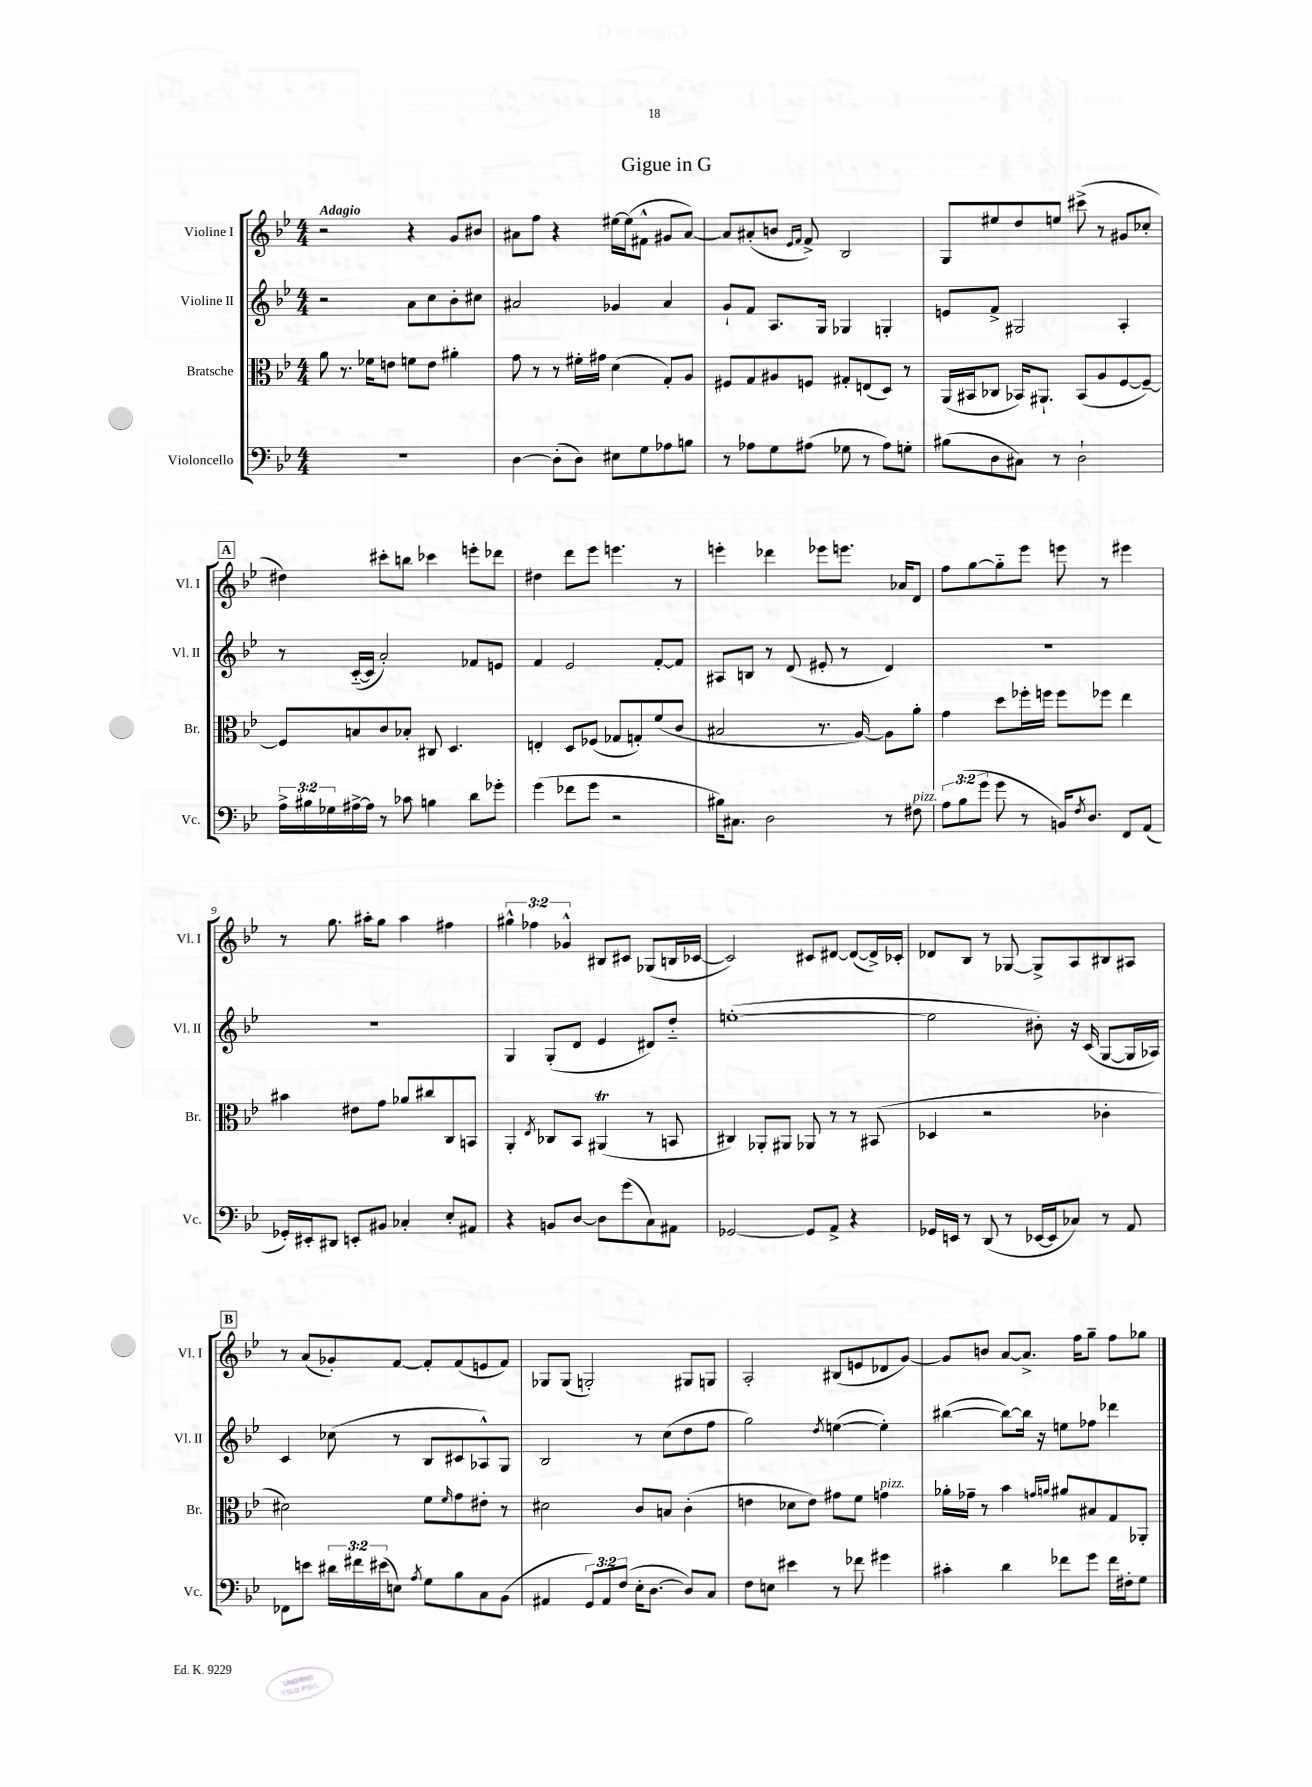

**kern	**kern	**kern	**kern
*part4	*part3	*part2	*part1
*staff4	*staff3	*staff2	*staff1
*I"Violoncello	*I"Bratsche	*I"Violine II	*I"Violine I
*I'Vc.	*I'Br.	*I'Vl. II	*I'Vl. I
*clefF4	*clefC3	*clefG2	*clefG2
*k[b-e-]	*k[b-e-]	*k[b-e-]	*k[b-e-]
*M4/4	*M4/4	*M4/4	*M4/4
=1	=1	=1	=1
!	!	!	!LO:TX:a:B:t=Adagio
1r	8a\	2r	2r
.	8.r	.	.
.	16f-X\KL	.	.
.	8en\J	.	.
.	8fn\L	8a\L	4r
.	8e\J	8cc\	.
.	4a#X'\	8b-'\	8g/L
.	.	8cc#X\J	8b#X/J
=2	=2	=2	=2
[4D\	8g\	2a#X/	8a#X\L
.	8r	.	8ff\J
(8D'\L]	8r	.	4r
8D\J)	16f#X'\LL	.	.
.	16g#X\JJ	.	.
8E#X\L	(4d\	4g-X/	[16ee#X\LL
.	.	.	(16ee#\J]
8G\	.	.	8f#X^^\J
8A-X\	8G'/L)	4a#/	8g#X/L
8Bn\J	8A/J	.	[8a#/J)
=3	=3	=3	=3
8r	8F#X/L	8g`/L	8a#/L]
8A-X\L	8G/	8f/J	(8a#X'/
8G\	8A#X/	8.A/L	8bn/J
.	.	.	16qqe-/LL
.	.	.	16qqf/JJ
(8A#X\J	8Fn/J	.	8f^/)
.	.	16G/Jk	.
8G-X\	8G#X'/L	4G-X/	2B-/
8r	(8En/	.	.
8A#\L)	8D/J)	4Gn'/	.
8Gn'\J	8r	.	.
=4	=4	=4	=4
(8B#X\L	(16AA/LL	8en/L	8G/L
.	16BB#X/J	.	.
8D\	8C-X/J	8f^/J	8ee#X/
8C#X\J)	16BB-X/KL)	2G#X/	8dd/
.	8.AA#X`/J	.	.
8r	.	.	8een/J
2D`\	(8BB-/L	.	(8ccc#X^\
.	8A/	.	8r
.	[8F/	4A'/	8g#X/L
.	8F~/J_)	.	8cc-X'/J
!!LO:LB:g=z
!!LO:REH:place=s1:t=A
=5	=5	=5	=5
24A^\LL	8F/L]	8r	4dd#X\)
24B#X\	.	.	.
24G-X\	.	.	.
[16A#X^\	8Bn/	([16c/LL	.
16A#\JJ]	.	16c/JJ]	.
8r	8c/	2a'/)	8ccc#X'\L
8c-X\	8B-X'/J	.	8bbn\J
4Bn\	8C#X/	.	4ccc-X\
.	4.D/	.	.
8d\L	.	8f-X/L	8eeen'\L
8g-X'\J	.	8en/J	8ddd-X\J
=6	=6	=6	=6
(4g\	4En'/	4f/	4dd#X\
8f-X\L	8D/L	2e-/	8ddd\L
8g\J	(8F-X/J	.	8eee-\J
2r	8G-X/L	.	4.eeen\
.	8Gn'/)	.	.
.	(8f/	[8f'/L	.
.	8c/J	8f/J]	8r
=7	=7	=7	=7
16B#X\KL)	2B#X/	8A#X/L	4eeen'\
8.C#X\J	.	.	.
.	.	8Bn/J	.
2D\	.	8r	4ddd-X\
.	.	(8d/	.
.	8.r	8e#X'/	8eee-X\L
.	.	8r	8.eeen\J
.	[16A/)	.	.
8r	8A\L]	4d/)	.
.	.	.	16a-X/KL
!LO:TX:a:i:t=pizz.	!	!	!
8F#X\	8a'\J	.	8d/J
=8	=8	=8	=8
12A\L	4g\	1r	8ff\L
(12B-\	.	.	.
.	.	.	[8gg\
12g\J	.	.	.
8g\	8dd\L	.	8gg\]
8r	16ff-X'\L	.	8eee-\J
.	16ffn\JJ	.	.
16BBn/KL)	8ff\L	.	8eeen\
8qF/	.	.	.
8.D/J	.	.	.
.	8ff-X\J	.	8r
8FF/L	4ee-\	.	4eee#X\
(8AA/J	.	.	.
!!LO:LB:g=z
=9	=9	=9	=9
16GG-X'/LL)	4b#X\	1r	8r
16EE#X'/J	.	.	.
8DD#X/J	.	.	8.gg\
8EEn'/L	8e#X\L	.	.
.	.	.	16aa#X'\KL
8BB#X/J	8g\J	.	8gg\J
4C-X'/	8a-X/L	.	4aa#\
.	8cc#X/	.	.
8E-'/L	8C/	.	4ff#X\
8AA#X/J	8BBn/J	.	.
=10	=10	=10	=10
4r	4AA'/	4G/	6gg#X^^\
.	.	.	6ff-X\
.	8qE-/	.	.
8BBn/L	8C-X/L	(8G'/L	.
.	.	.	6g-X^^/
[8D/J	8BB-/J	8d/J	.
8D\L]	(4AA#Xt/	4e-/	8B#X/L
(8g\	.	.	8c#X/J
8C\)	8r	8d#X/L)	(8G-X/L
8AA#X\J	8BBn/	8dd/J	16Bn/L
.	.	.	[16c-X/JJ
=11	=11	=11	=11
[2GG-X/	4C#X/)	([1een'	2c-/])
.	8AA-X'/L	.	.
.	8AA#X/J	.	.
8GG-/L]	8AA-X/	.	8c#X/L
8AA^/J	8r	.	[8d#X/J
4r	8r	.	(8d#/L_
.	(8BB#X/	.	16d#^/L])
.	.	.	16c-X'/JJ
=12	=12	=12	=12
16GG-X/LL	4D-X/	2ee\]	8d-X/L
16EEn/JJ	.	.	.
8r	.	.	8B-/J
(8DD/	2r	.	8r
8r	.	.	[8G-X/
[16EE-X/LL	.	8b#X'\)	8G-^/L]
16EE-/J]	.	.	.
8C-X/J)	.	16r	8A/
.	.	(16c/	.
8r	4c-X'\	[8G/L	8B#X/
8AA/	.	16G/L]	8A#X/J
.	.	16A-X/JJ)	.
!!LO:LB:g=z
!!LO:REH:place=s1:t=B
=13	=13	=13	=13
8FF-X\L	2d#X\)	4c/	8r
8en\J	.	.	(8a/L
24d#X\LL	.	(8cc-X\	8g-X'/)
24f#X\	.	.	.
(24e#X\J	.	.	.
8En\J)	.	8r	[8f/J
8qA/	.	.	.
8G\L	8f\L	8B-/L	8f'/L]
.	16qqf/	.	.
8B-\	8g\	8c#X/	(8f/
8C\	8e#X'\J	8A-X^^/)	8en/
(8BB-\J	8r	8G/J	8f/J)
=14	=14	=14	=14
4AA#X/	2d#X\	2B-/	8G-X/L
.	.	.	(8G-/J
12GG/L)	.	.	2Gn'/)
12AA#/	.	.	.
(12F/J	.	.	.
16E-'\KL	8c/L	8r	.
[8.D\J	.	.	.
.	8Bn/J	(8cc\L	.
8D/L])	(4c'\	8dd\	8G#X/L
8C/J	.	8ff\J	8Gn/J
=15	=15	=15	=15
8F\L	4en\	2gg\)	2A'/
8En\J	.	.	.
4e#X\	8d-X\L	.	.
.	8e\J)	.	.
.	.	8qdd/	.
8r	8g#X\L	([4een\	(8B#X/L
8f-X\	8f\J	.	8en/
!	!LO:TX:a:i:t=pizz.	!	!
4g#X\	4gn\	4ee'\])	8d-X/
.	.	.	[8g/J)
=16	=16	=16	=16
4c#X'\	16a-X'\LL	([4bb#X\	8g/L]
.	16g-X~\JJ	.	.
.	8r	.	8bn/J
4d\	4b-\	8bb#\L_)	[8a/L
.	.	16bb#\Jk]	8.a^/J]
.	.	16r	.
.	16qqgn/LL	.	.
.	16qqan/JJ	.	.
8f-X\L	8a#X/L	8een\L	.
.	.	.	16ff\KL
8g\J	8B#X/	8ff-X\J	8gg~\J
16f-\LL	8G/	4ddd-X\	8ff\L
16F#X'\J	.	.	.
8G\J	8AA-X'/J	.	8gg-X\J
==	==	==	==
*-	*-	*-	*-
